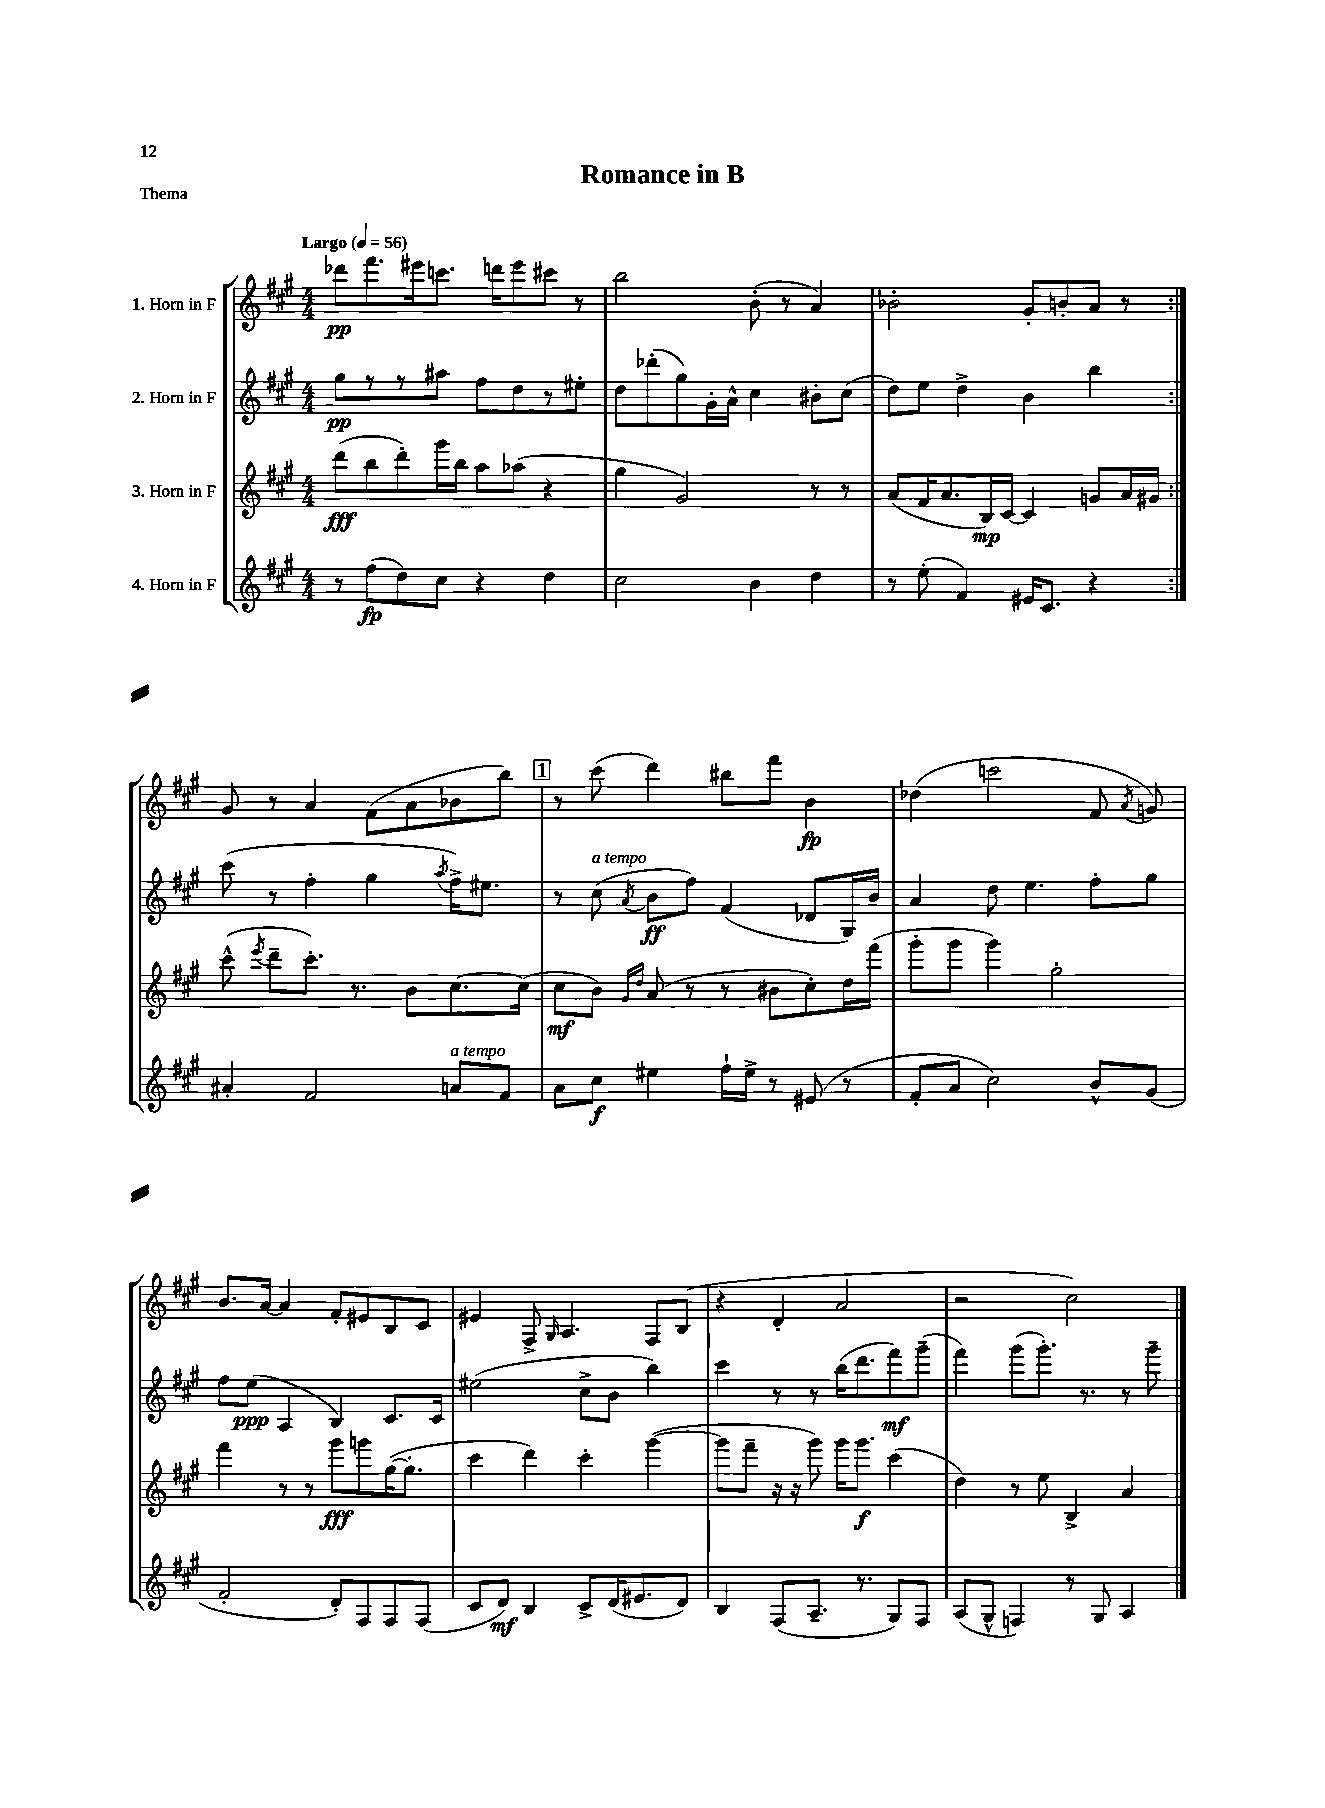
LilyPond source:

\header { title = "Romance in B" piece = "Thema" }
<<
\new StaffGroup <<
\new Staff = "s0" \with { instrumentName = "1. Horn in F" } {
    \clef treble \key a \major \numericTimeSignature \time 4/4 \tempo "Largo" 4 = 56
    \autoBeamOff \repeat volta 2 { des'''8[\pp fis'''8. eis'''16 c'''8.] d'''16[ eis'''8 cis'''8] r8 |
    b''2 b'8-.( r8 a'4) |
    bes'2-. gis'8[-. b'8-. a'8] r8 | }
    gis'8 r8 a'4 fis'8[( a'8 bes'8 b''8]) |
    \mark \markup { \box "1" } r8 cis'''8( d'''4) bis''8[ fis'''8] b'4\fp |
    des''4( c'''2 fis'8 \acciaccatura { a'8 } g'8) |
    b'8.[ a'16]~ a'4 fis'8[-. eis'8 b8 cis'8] |
    eis'4 fis8-> \grace { gis16 } a4. fis8[ b8]( |
    r4 d'4-. a'2 |
    r2 cis''2) \bar "|." |
}
\new Staff = "s1" \with { instrumentName = "2. Horn in F" } {
    \clef treble \key a \major \numericTimeSignature \time 4/4
    \autoBeamOff \repeat volta 2 { gis''8[\pp r8 r8 ais''8] fis''8[ d''8 r8 eis''8]-. |
    d''8[ des'''8-.( gis''8) gis'16-. a'16]-^ cis''4 bis'8[-. cis''8]( |
    d''8[) e''8] d''4-> b'4 b''4 | }
    cis'''8( r8 fis''4-. gis''4 \acciaccatura { a''8 } fis''16[->) eis''8.] |
    \mark \markup { \box "1" } r8 cis''8^\markup { \italic "a tempo" }( \acciaccatura { a'8 } b'8[\ff fis''8]) fis'4( des'8[ gis16) b'16] |
    a'4 d''8 e''4. fis''8[-. gis''8] |
    fis''8[ e''8]\ppp( a4 b4) cis'8.[ cis'16] |
    eis''2( cis''8[-> b'8] b''4) |
    cis'''4 r8 r8 b''16[( d'''8. fis'''8\mf) gis'''8]--( |
    fis'''4) gis'''8[( gis'''8.]-.) r8. r8 gis'''8-- \bar "|." |
}
\new Staff = "s2" \with { instrumentName = "3. Horn in F" } {
    \clef treble \key a \major \numericTimeSignature \time 4/4
    \autoBeamOff \repeat volta 2 { d'''8[\fff( b''8 d'''8-.) gis'''16 b''16] a''8[ aes''8]( r4 |
    gis''4 gis'2) r8 r8 |
    a'8[( fis'16 a'8. b16\mp) cis'16]~ cis'4 g'8[ a'16 gis'16] | }
    cis'''8-^( \acciaccatura { e'''8 } d'''8[-- cis'''8.]-.) r8. b'8[ cis''8.~ cis''16]( |
    \mark \markup { \box "1" } cis''8[\mf b'8]) \grace { gis'16[ d''16] } a'8( r8 r8 bis'8[ cis''8-.) d''16 fis'''16]( |
    gis'''8[-. gis'''8] gis'''4) gis''2-. |
    fis'''4 r8 r8 gis'''8[\fff g'''8 gis''16~( gis''8.]-. |
    cis'''4 d'''4) cis'''4-. gis'''4~( |
    gis'''8[ fis'''8]-- r16 r16 gis'''8) gis'''16[ gis'''8.]\f cis'''4( |
    d''4) r8 e''8 b4-> a'4 \bar "|." |
}
\new Staff = "s3" \with { instrumentName = "4. Horn in F" } {
    \clef treble \key a \major \numericTimeSignature \time 4/4
    \autoBeamOff \repeat volta 2 { r8 fis''8[\fp( d''8) cis''8] r4 d''4 |
    cis''2 b'4 d''4 |
    r8 e''8-.( fis'4) eis'16[ cis'8.] r4 | }
    ais'4-. fis'2 a'8[^\markup { \italic "a tempo" } fis'8] |
    \mark \markup { \box "1" } a'8[ cis''8]\f eis''4 fis''16[-! eis''16]-> r8 eis'8( r8 |
    fis'8[-. a'8] cis''2) b'8[-^ gis'8]( |
    fis'2-. d'8[-.) fis8 fis8 fis8]( |
    cis'8[ d'8]\mf) b4 cis'8[-> d'16( eis'8. d'8]) |
    b4 fis8[( a8.]-- r8. gis8[) fis8] |
    a8[( gis8]-^ f4) r8 gis8 a4 \bar "|." |
}
>>
>>
\layout { \context { \Score \remove "Bar_number_engraver" } }
